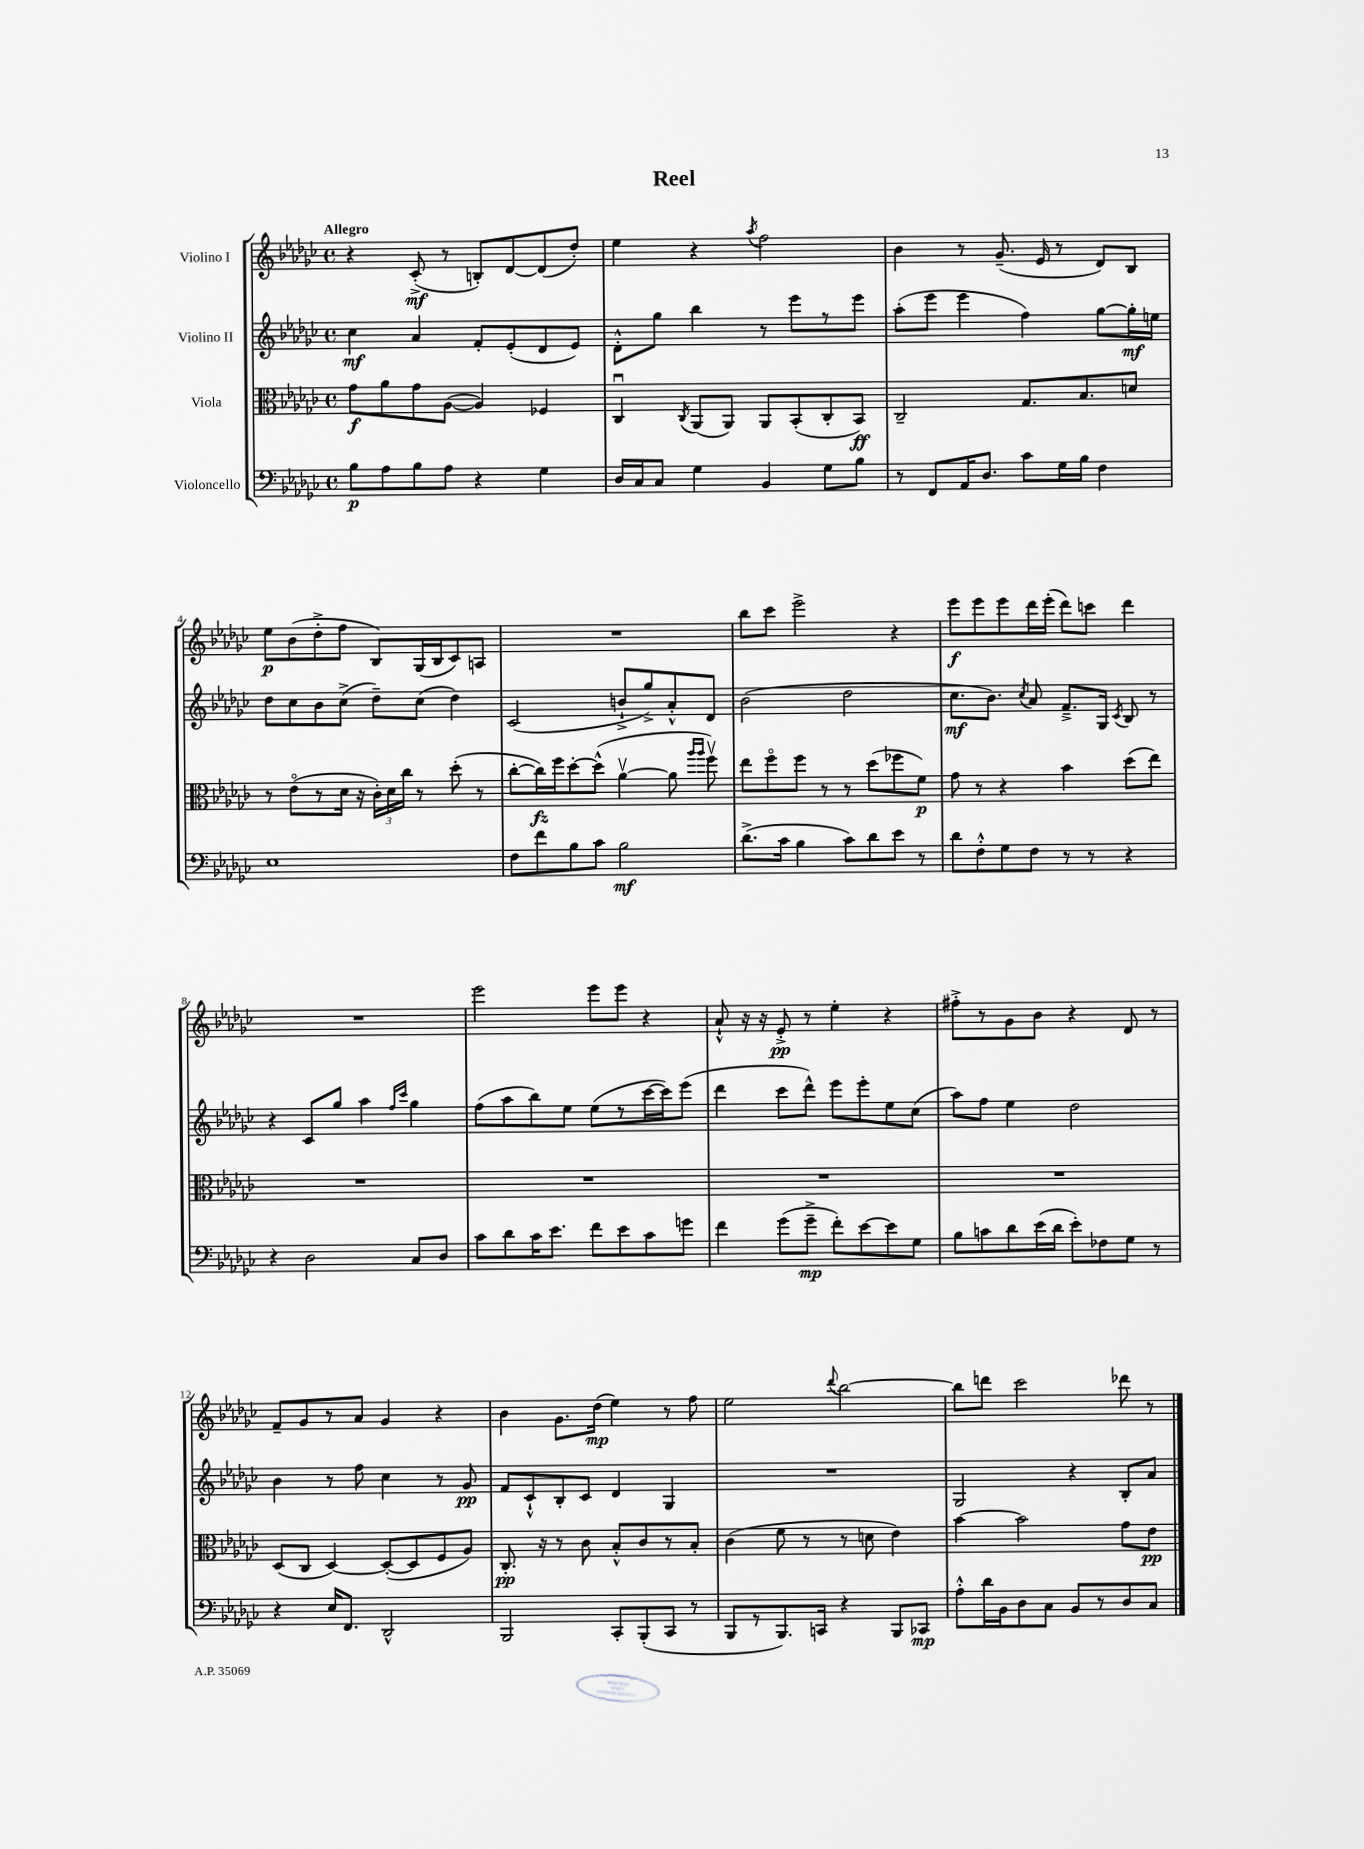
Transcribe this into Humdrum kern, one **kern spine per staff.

**kern	**dynam	**kern	**dynam	**kern	**dynam	**kern	**dynam
*part4	*part4	*part3	*part3	*part2	*part2	*part1	*part1
*staff4	*staff4	*staff3	*staff3	*staff2	*staff2	*staff1	*staff1
*I"Violoncello	*	*I"Viola	*	*I"Violino II	*	*I"Violino I	*
*clefF4	*	*clefC3	*	*clefG2	*	*clefG2	*
*k[b-e-a-d-g-c-]	*	*k[b-e-a-d-g-c-]	*	*k[b-e-a-d-g-c-]	*	*k[b-e-a-d-g-c-]	*
*M4/4	*	*M4/4	*	*M4/4	*	*M4/4	*
*met(c)	*	*met(c)	*	*met(c)	*	*met(c)	*
=1	=1	=1	=1	=1	=1	=1	=1
!	!	!	!	!	!	!LO:TX:a:B:t=Allegro	!
8B-\L	p	8g-\L	f	4cc-\	mf	4r	.
8A-\	.	8a-\	.	.	.	.	.
8B-\	.	8g-\	.	4a-/	.	(8c-'^/	mf
8A-\J	.	([8A-\J	.	.	.	8r	.
4r	.	4A-/])	.	8f'/L	.	8Bn'/L)	.
.	.	.	.	(8e-'/	.	[8d-/	.
4G-\	.	4F-X/	.	8d-/	.	(8d-/]	.
.	.	.	.	8e-/J)	.	8dd-'/J)	.
=2	=2	=2	=2	=2	=2	=2	=2
16D-/LL	.	4C-u/	.	8d-'^^\L	.	4ee-\	.
16C-/J	.	.	.	.	.	.	.
8C-/J	.	.	.	8gg-\J	.	.	.
.	.	8qC-/	.	.	.	.	.
4G-\	.	(8AA-/L	.	4bb-\	.	4r	.
.	.	8AA-/J)	.	.	.	.	.
.	.	.	.	.	.	8qaa-/	.
4BB-/	.	8AA-/L	.	8r	.	2ff\	.
.	.	(8BB-'/	.	8eee-\L	.	.	.
8G-\L	.	8C-'/	.	8r	.	.	.
8B-\J	.	8BB-/J)	ff	8eee-\J	.	.	.
=3	=3	=3	=3	=3	=3	=3	=3
8r	.	2C-~/	.	(8aa-'\L	.	4b-\	.
8FF/L	.	.	.	8eee-\J	.	.	.
16AA-/K	.	.	.	4eee-\	.	8r	.
8.D-/J	.	.	.	.	.	.	.
.	.	.	.	.	.	(8.g-~/	.
8c-\L	.	8.G-/L	.	4ff\)	.	.	.
.	.	.	.	.	.	16e-/	.
16G-\L	.	.	.	.	.	8r	.
16B-\JJ	.	8.B-/	.	.	.	.	.
4F\	.	.	.	[8gg-\L	.	8d-/L)	.
.	.	8dn/J	.	16gg-'\L]	mf	8B-/J	.
.	.	.	.	16een\JJ	.	.	.
!!LO:LB:g=z
=4	=4	=4	=4	=4	=4	=4	=4
1E-	.	8r	.	8dd-\L	.	8ee-\L	p
.	.	(8e-\L	.	8cc-\	.	(8b-\	.
.	.	8r	.	8b-\	.	8dd-'^\	.
.	.	16d-\Jk	.	(8cc-^\J	.	8ff\J	.
.	.	16r	.	.	.	.	.
.	.	24c-'\LL)	.	8dd-~\L)	.	8B-/L)	.
.	.	24d-\	.	.	.	.	.
.	.	24cc-\JJ	.	.	.	.	.
.	.	8r	.	(8cc-\J	.	(16G-/L	.
.	.	.	.	.	.	16B-/J	.
.	.	(8dd-'\	.	4dd-\)	.	8c-/)	.
.	.	8r	.	.	.	8An/J	.
=5	=5	=5	=5	=5	=5	=5	=5
8F\L	.	[8cc-'\L	.	(2c-/	.	1r	.
8f\	.	16cc-\L])	fz	.	.	.	.
.	.	16ff\J	.	.	.	.	.
8B-\	.	[8dd-'\	.	.	.	.	.
8c-\J	.	(8dd-^^\J]	.	.	.	.	.
2B-\	mf	[4a-v\	.	8bn`^/L	.	.	.
.	.	.	.	8gg-^/)	.	.	.
.	.	8a-\]	.	8a-'^^/	.	.	.
.	.	16qqaa-/LL	.	.	.	.	.
.	.	16qqaa-/JJ	.	.	.	.	.
.	.	8ffv\)	.	8d-/J	.	.	.
=6	=6	=6	=6	=6	=6	=6	=6
(8.d-^\L	.	8ee-\L	.	(2b-\	.	8bb-\L	.
.	.	8ff\	.	.	.	8ccc-\J	.
16c-\Jk	.	.	.	.	.	.	.
4B-\	.	8ff\J	.	.	.	2eee-^\	.
.	.	8r	.	.	.	.	.
8c-\L)	.	8r	.	2dd-\	.	.	.
8d-\	.	(8dd-\L	.	.	.	.	.
8e-\J	.	8ff-X\	.	.	.	4r	.
8r	.	8f\J)	p	.	.	.	.
=7	=7	=7	=7	=7	=7	=7	=7
8d-\L	.	8g-\	.	8.cc-\L	mf	8eee-\L	f
8F'^^\	.	8r	.	.	.	8eee-\	.
.	.	.	.	8.b-\J)	.	.	.
8G-\	.	4r	.	.	.	8eee-\	.
.	.	.	.	8qcc-/	.	.	.
8F\J	.	.	.	8a-/	.	16ddd-\L	.
.	.	.	.	.	.	(16eee-'\JJ	.
8r	.	4b-\	.	8.f~^/L	.	8ddd-\L)	.
8r	.	.	.	.	.	8cccn\J	.
.	.	.	.	16G-/Jk	.	.	.
.	.	.	.	8qc-/	.	.	.
4r	.	(8dd-\L	.	8B-/	.	4ddd-\	.
.	.	8ee-\J)	.	8r	.	.	.
!!LO:LB:g=z
=8	=8	=8	=8	=8	=8	=8	=8
4r	.	1r	.	4r	.	1r	.
2D-\	.	.	.	8c-/L	.	.	.
.	.	.	.	8gg-/J	.	.	.
.	.	.	.	4aa-\	.	.	.
.	.	.	.	16qqff/LL	.	.	.
.	.	.	.	16qqccc-/JJ	.	.	.
8C-/L	.	.	.	4gg-\	.	.	.
8D-/J	.	.	.	.	.	.	.
=9	=9	=9	=9	=9	=9	=9	=9
8c-\L	.	1r	.	(8ff\L	.	2eee-\	.
8d-\	.	.	.	8aa-\	.	.	.
16c-\K	.	.	.	8bb-\)	.	.	.
8.e-\J	.	.	.	.	.	.	.
.	.	.	.	8ee-\J	.	.	.
8f\L	.	.	.	(8ee-\L	.	8eee-\L	.
8e-\	.	.	.	8r	.	8eee-\J	.
8c-\	.	.	.	[16ccc-\L	.	4r	.
.	.	.	.	16ccc-\J])	.	.	.
8gn\J	.	.	.	(8eee-\J	.	.	.
=10	=10	=10	=10	=10	=10	=10	=10
4f\	.	1r	.	4ddd-\	.	8a-`^^/	.
.	.	.	.	.	.	16r	.
.	.	.	.	.	.	16r	.
(8g-\L	.	.	.	8ccc-\L	.	8e-'^/	pp
8g-~^\J	mp	.	.	8ddd-^^\J)	.	8r	.
8f'\L)	.	.	.	8eee-\L	.	4ee-'\	.
[8e-\	.	.	.	8eee-'\	.	.	.
8e-\]	.	.	.	8ee-\	.	4r	.
8G-\J	.	.	.	(8cc-\J	.	.	.
=11	=11	=11	=11	=11	=11	=11	=11
8B-\L	.	1r	.	8aa-\L)	.	8ff#X'^\L	.
8cn\	.	.	.	8ff\J	.	8r	.
8d-\	.	.	.	4ee-\	.	8g-\	.
(16e-\L	.	.	.	.	.	8b-\J	.
16d-\JJ	.	.	.	.	.	.	.
8e-'\L)	.	.	.	2dd-\	.	4r	.
8F-X\	.	.	.	.	.	.	.
8G-\J	.	.	.	.	.	8d-/	.
8r	.	.	.	.	.	8r	.
!!LO:LB:g=z
=12	=12	=12	=12	=12	=12	=12	=12
4r	.	(8D-/L	.	4b-\	.	8f~/L	.
.	.	8C-/J	.	.	.	8g-/	.
16E-/KL	.	[4D-/)	.	8r	.	8r	.
8.FF/J	.	.	.	.	.	.	.
.	.	.	.	8ff\	.	8a-/J	.
2DD-^^/	.	(8D-'/L_	.	4cc-\	.	4g-/	.
.	.	8D-/]	.	.	.	.	.
.	.	8F/	.	8r	.	4r	.
.	.	8A-/J)	.	8g-/	pp	.	.
=13	=13	=13	=13	=13	=13	=13	=13
2BBB-/	.	8.C-'/	pp	8f/L	.	4b-\	.
.	.	.	.	8c-`^^/	.	.	.
.	.	16r	.	.	.	.	.
.	.	8r	.	8B-'/	.	8.g-\L	.
.	.	8c-\	.	8c-/J	.	.	.
.	.	.	.	.	.	(16dd-\Jk	mp
8CC-'/L	.	8B-'^^/L	.	4d-/	.	4ee-\)	.
(8BBB-'/	.	8c-/	.	.	.	.	.
8CC-/J	.	8r	.	4G-/	.	8r	.
8r	.	8B-'/J	.	.	.	8ff\	.
=14	=14	=14	=14	=14	=14	=14	=14
8BBB-/L	.	(4c-\	.	1r	.	2ee-\	.
8r	.	.	.	.	.	.	.
8.BBB-/)	.	8f\	.	.	.	.	.
.	.	8r	.	.	.	.	.
16CCn/Jk	.	.	.	.	.	.	.
.	.	.	.	.	.	8qqddd-/	.
4r	.	8r	.	.	.	[2bb-\	.
.	.	8dn\	.	.	.	.	.
8BBB-/L	.	4e-\)	.	.	.	.	.
8CC-X/J	mp	.	.	.	.	.	.
=15	=15	=15	=15	=15	=15	=15	=15
8A-'^^\L	.	[4b-\	.	2G-/	.	8bb-\L]	.
16d-\L	.	.	.	.	.	8dddn\J	.
16BB-\J	.	.	.	.	.	.	.
8D-\	.	2b-\]	.	.	.	2ccc-\	.
8C-\J	.	.	.	.	.	.	.
8BB-/L	.	.	.	4r	.	.	.
8r	.	.	.	.	.	.	.
8D-/	.	8g-\L	.	8B-'/L	.	8ddd-X\	.
8C-/J	.	8e-\J	pp	8a-/J	.	8r	.
==	==	==	==	==	==	==	==
*-	*-	*-	*-	*-	*-	*-	*-
